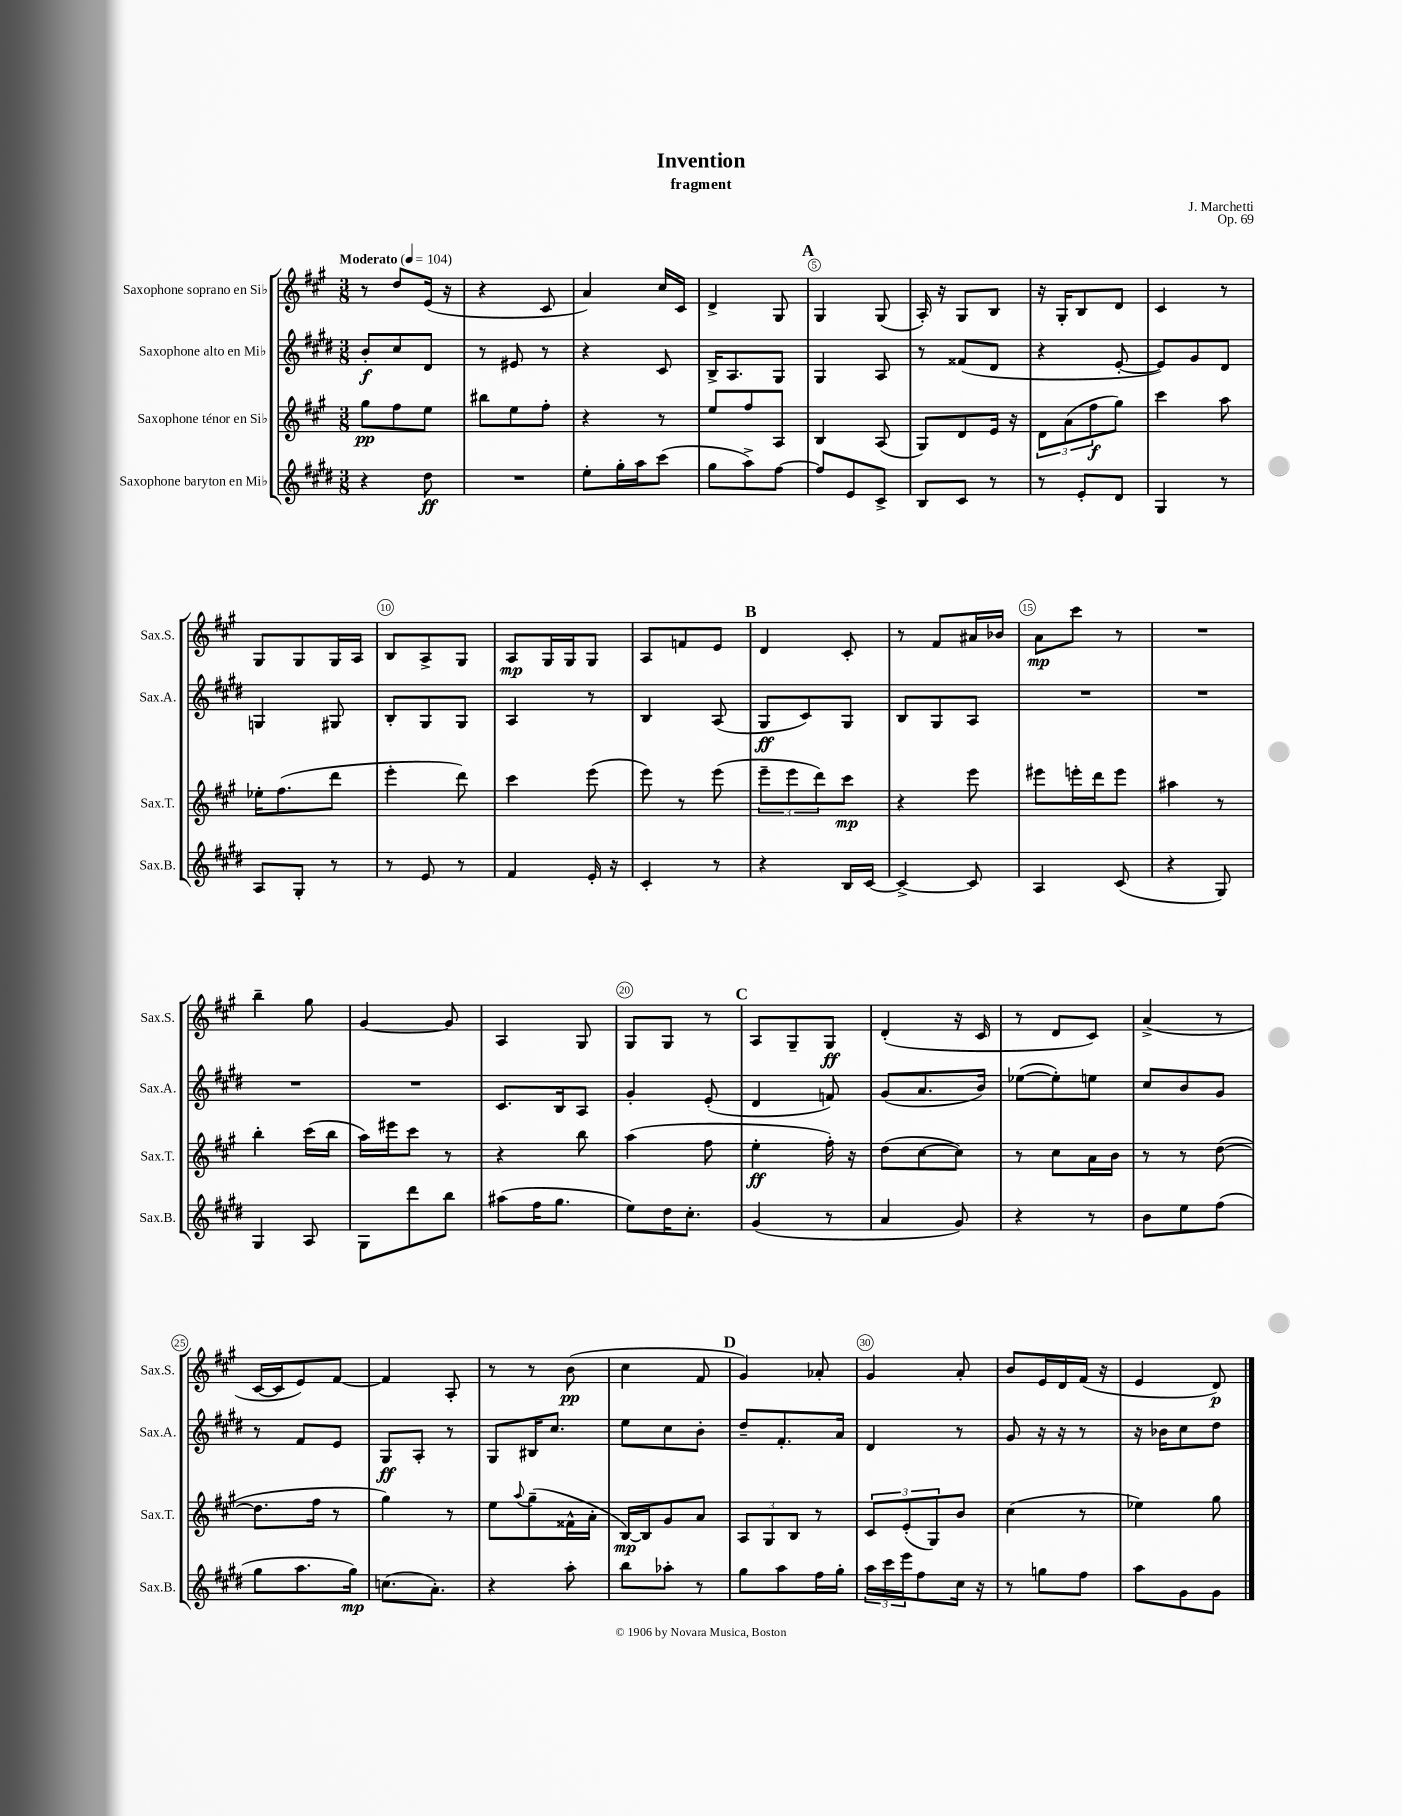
\header { title = "Invention" composer = "J. Marchetti" subtitle = "fragment" opus = "Op. 69" }
<<
\new StaffGroup <<
\new Staff = "s0" \with { instrumentName = "Saxophone soprano en Sib" shortInstrumentName = "Sax.S." } {
    \clef treble \key a \major \numericTimeSignature \time 3/8 \tempo "Moderato" 4 = 104
    r8 d''8 e'16( r16 |
    r4 cis'8 |
    a'4) cis''16 cis'16 |
    d'4-> gis8 |
    \mark \markup { \bold "A" } gis4 gis8( |
    a16-.) r16 gis8 b8 |
    r16 gis16-. b8 d'8 |
    cis'4 r8 |
    gis8 gis8 gis16 a16 |
    b8 a8-> gis8 |
    a8\mp gis16 gis16 gis8 |
    a8 f'8 e'8 |
    \mark \markup { \bold "B" } d'4 cis'8-. |
    r8 fis'8 ais'16 bes'16 |
    a'8\mp cis'''8 r8 |
    R4. |
    b''4-- gis''8 |
    gis'4~ gis'8 |
    a4 gis8 |
    gis8 gis8 r8 |
    \mark \markup { \bold "C" } a8 gis8-- gis8\ff |
    d'4-.( r16 cis'16 |
    r8 d'8 cis'8) |
    a'4->( r8 |
    cis'16~ cis'16 e'8) fis'8~ |
    fis'4 a8-. |
    r8 r8 b'8\pp( |
    cis''4 fis'8 |
    \mark \markup { \bold "D" } gis'4) aes'8-. |
    gis'4 a'8-. |
    b'8 e'16 d'16 fis'16( r16 |
    e'4 d'8\p) \bar "|." |
}
\new Staff = "s1" \with { instrumentName = "Saxophone alto en Mib" shortInstrumentName = "Sax.A." } {
    \clef treble \key e \major \numericTimeSignature \time 3/8
    b'8-.\f cis''8 dis'8 |
    r8 eis'8 r8 |
    r4 cis'8 |
    b16-> a8. gis8 |
    \mark \markup { \bold "A" } gis4 a8 |
    r8 fisis'8( dis'8 |
    r4 e'8~-. |
    e'8) gis'8 dis'8 |
    g4 gis8 |
    b8-. gis8 gis8 |
    a4 r8 |
    b4 a8( |
    \mark \markup { \bold "B" } gis8\ff cis'8) gis8 |
    b8 gis8 a8 |
    R4. |
    R4. |
    R4. |
    R4. |
    cis'8. b16 a8 |
    gis'4-. e'8-.( |
    \mark \markup { \bold "C" } dis'4 f'8) |
    gis'8( a'8. b'16) |
    ees''8~( ees''8-.) e''8 |
    cis''8 b'8 gis'8 |
    r8 fis'8 e'8 |
    gis8\ff a8-. r8 |
    gis8 bis16 cis''8. |
    e''8 cis''8 b'8-. |
    \mark \markup { \bold "D" } dis''8-- fis'8.-. a'16 |
    dis'4 r8 |
    gis'8 r16 r16 r8 |
    r16 bes'16 cis''8 dis''8 \bar "|." |
}
\new Staff = "s2" \with { instrumentName = "Saxophone ténor en Sib" shortInstrumentName = "Sax.T." } {
    \clef treble \key a \major \numericTimeSignature \time 3/8
    gis''8\pp fis''8 e''8 |
    bis''8 e''8 fis''8-. |
    r4 r8 |
    e''8 fis''8 a8 |
    \mark \markup { \bold "A" } b4 a8( |
    gis8) d'8 e'16 r16 |
    \tuplet 3/2 { d'8 a'8( fis''8\f } gis''8) |
    cis'''4 a''8 |
    ees''16-. fis''8.( d'''8 |
    e'''4-. d'''8) |
    cis'''4 e'''8( |
    e'''8) r8 e'''8( |
    \mark \markup { \bold "B" } \tuplet 3/2 { e'''8-- e'''8 d'''8) } cis'''8\mp |
    r4 e'''8 |
    eis'''8 e'''16-. d'''16 e'''8 |
    ais''4 r8 |
    b''4-. cis'''16( b''16 |
    a''16) eis'''16 cis'''8 r8 |
    r4 b''8 |
    a''4( fis''8 |
    \mark \markup { \bold "C" } e''4-.\ff fis''16-.) r16 |
    d''8( cis''8~ cis''8) |
    r8 cis''8 a'16 b'16 |
    r8 r8 d''8~( |
    d''8. fis''16 r8 |
    gis''4) r8 |
    e''8 \appoggiatura { a''8 } gis''8--( fisis'16-^ a'16-. |
    b16~\mp) b16 gis'8 a'8 |
    \mark \markup { \bold "D" } \tuplet 3/2 { a8 gis8 b8 } r8 |
    \tuplet 3/2 { cis'8 e'8-.( gis8) } b'8 |
    cis''4( r8 |
    ees''4) gis''8 \bar "|." |
}
\new Staff = "s3" \with { instrumentName = "Saxophone baryton en Mib" shortInstrumentName = "Sax.B." } {
    \clef treble \key e \major \numericTimeSignature \time 3/8
    r4 dis''8\ff |
    R4. |
    e''8-. gis''16-. a''16 cis'''8( |
    gis''8 a''8->) fis''8~ |
    \mark \markup { \bold "A" } fis''8 e'8 cis'8-> |
    b8 cis'8 r8 |
    r8 e'8-. dis'8 |
    gis4 r8 |
    a8 gis8-. r8 |
    r8 e'8 r8 |
    fis'4 e'16-. r16 |
    cis'4-. r8 |
    \mark \markup { \bold "B" } r4 b16 cis'16~ |
    cis'4~-> cis'8 |
    a4 cis'8( |
    r4 gis8) |
    gis4 a8 |
    gis8 dis'''8 b''8 |
    ais''8( fis''16 gis''8. |
    e''8) dis''16 cis''8.-. |
    \mark \markup { \bold "C" } gis'4( r8 |
    a'4 gis'8) |
    r4 r8 |
    b'8 e''8 fis''8( |
    gis''8 a''8. gis''16\mp) |
    c''8.( a'8.-.) |
    r4 a''8-. |
    b''8 aes''8-. r8 |
    \mark \markup { \bold "D" } gis''8 a''8 fis''16 gis''16-. |
    \tuplet 3/2 { a''16 cis'''16 e'''16 } fis''8 cis''16 r16 |
    r8 g''8 fis''8 |
    a''8 gis'8 gis'8 \bar "|." |
}
>>
>>
\layout { \context { \Score \override BarNumber.break-visibility = ##(#f #t #t) barNumberVisibility = #(every-nth-bar-number-visible 5) \override BarNumber.stencil = #(make-stencil-circler 0.1 0.3 ly:text-interface::print) } }
